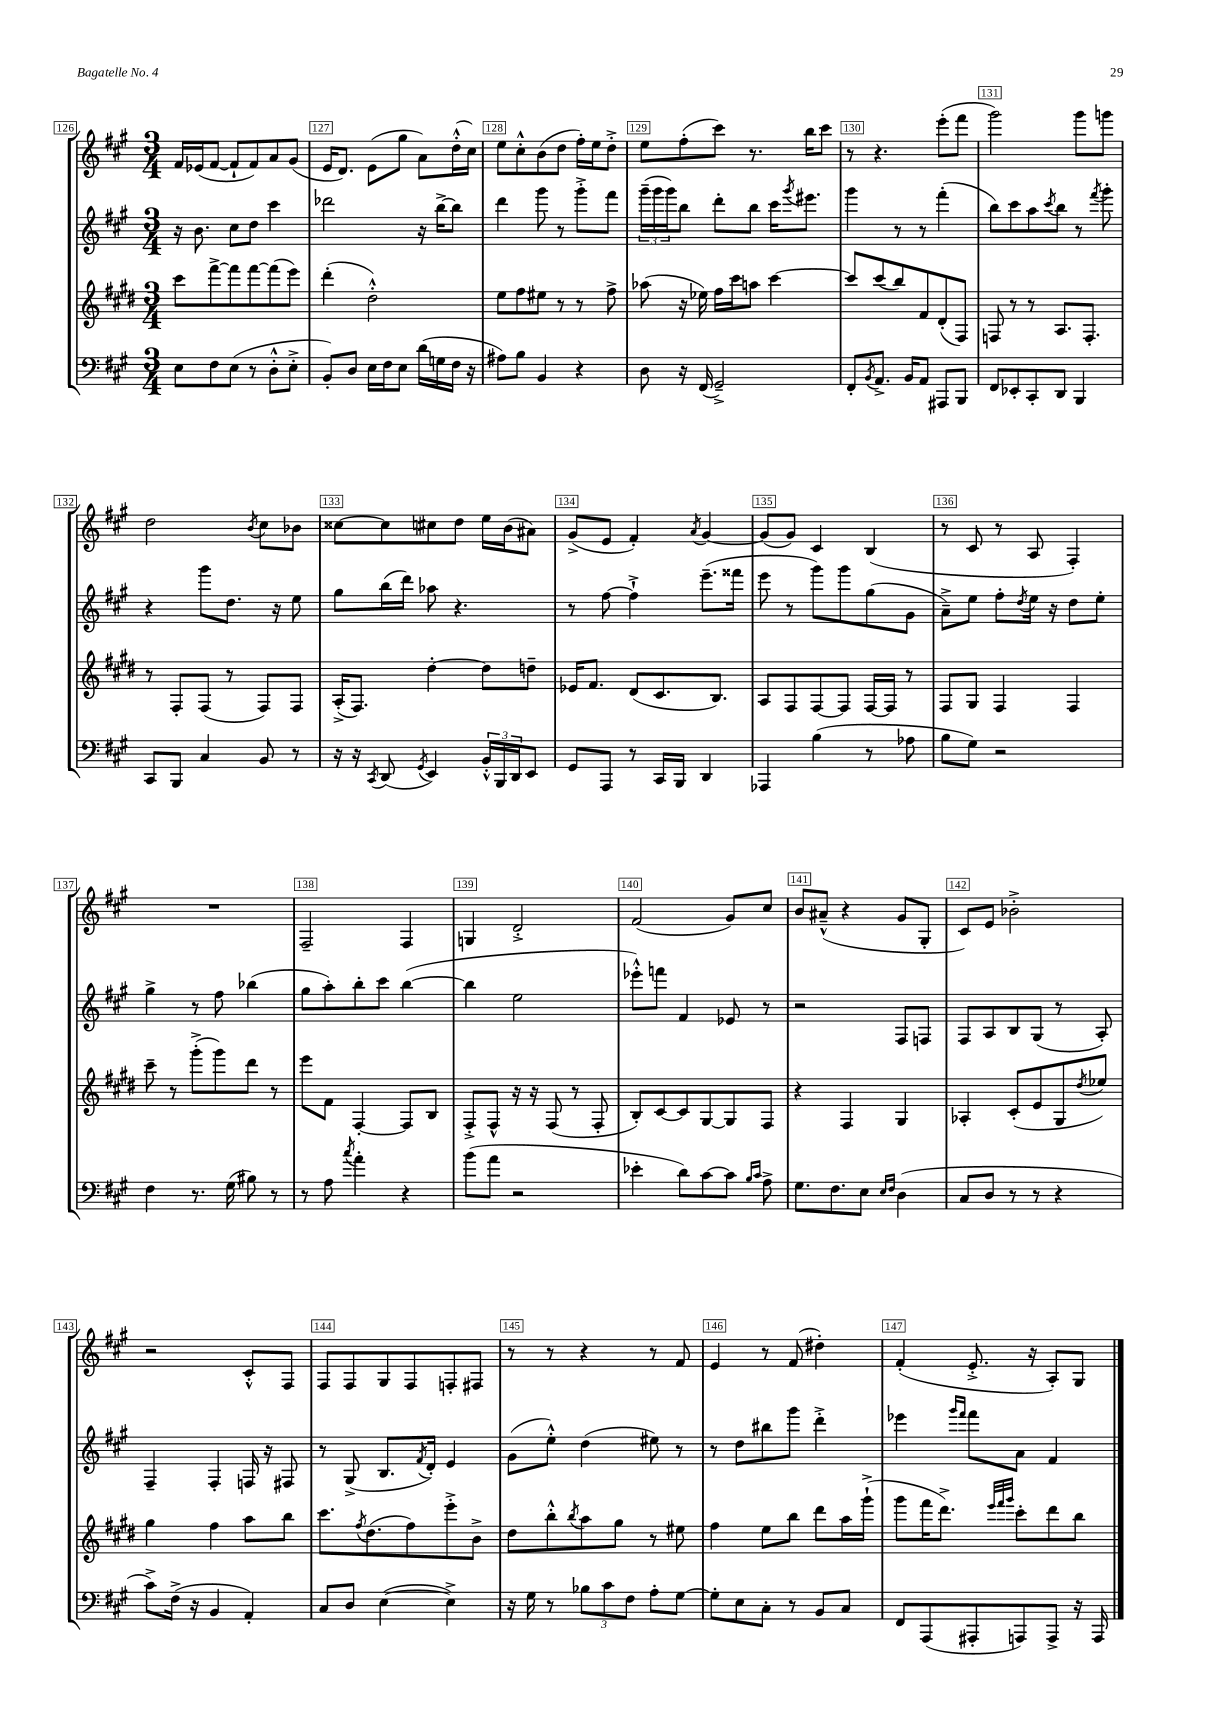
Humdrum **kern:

**kern	**kern	**kern	**kern
*part4	*part3	*part2	*part1
*staff4	*staff3	*staff2	*staff1
*clefF4	*clefG2	*clefG2	*clefG2
*k[f#c#g#]	*k[f#c#g#d#]	*k[f#c#g#]	*k[f#c#g#]
*M3/4	*M3/4	*M3/4	*M3/4
=126	=126	=126	=126
8E\L	8ccc#\L	16r	16f#/LL
.	.	8.b\	(16e-X/J
8F#\	[8fff#^\	.	[8f#/J
(8E\J	8fff#\]	8cc#\L	8f#`/L]
8r	[8fff#\	8dd\J	8f#/)
8D'^^\L	(8fff#\]	4ccc#\	8a/
8E'^\J	8eee\J)	.	(8g#/J
=127	=127	=127	=127
8BB'/L)	(4ddd#'\	2ddd-X\	16e/KL
.	.	.	8.d/J)
8D/J	.	.	.
16E\LL	2dd#'^^\)	.	(8e\L
16F#\J	.	.	.
8E\J	.	.	8gg#\J
(16d\LL	.	16r	8a\L)
16Gn\	.	[16bb^\KL	.
16F#\JJ	.	8bb\J]	(16dd'^^\L
16r	.	.	16cc#\JJ)
=128	=128	=128	=128
8A#X\L)	8ee\L	4ddd\	8ee\L
8B\J	8ff#\	.	8cc#'^^\
4BB/	8ee#X\J	8ggg#\	(8b\
.	8r	8r	8dd\J
4r	8r	8ggg#'^\L	16ff#'\LL)
.	.	.	16ee\J
.	8ff#^\	8fff#\J	8dd'^\J
=129	=129	=129	=129
8D\	(8aa-X\	(24ggg#~\LL	8ee\L
.	.	24ggg#\	.
.	.	24ggg#\J)	.
16r	16r	8bb\J	(8ff#'\
(16FF#/	16ee-X\)	.	.
2GG#~^/)	16ff#\LL	8ddd'\L	8ccc#\J)
.	16ccc#\J	.	.
.	8aan\J	8bb\J	8.r
.	[4ccc#\	16ccc#\KL	.
.	.	8qggg#/	.
.	.	8.eee#X\J	16bb\KL
.	.	.	8ccc#\J
=130	=130	=130	=130
8FF#'/L	8ccc#/L]	4ggg#\	8r
8qBB/	.	.	.
8.AA^/J	(8ccc#/	.	4.r
.	8bb/)	8r	.
16BB/KL	.	.	.
8AA/J	8f#/	8r	.
8AAA#X/L	(8d#'/	(4fff#'\	(8eee'\L
8BBB/J	8F#/J)	.	8fff#\J
=131	=131	=131	=131
8FF#/L	8Fn/	8bb\L)	2ggg#\)
8EE-X'/	8r	8ccc#\	.
8CC#'/	8r	8aa\	.
.	.	8qccc#/	.
8DD/J	8.A/L	8bb\J	.
4BBB/	.	8r	8ggg#\L
.	8.F'/J	.	.
.	.	8qfff#/	.
.	.	8ggg#'\	8gggn\J
!!LO:LB:g=z
=132	=132	=132	=132
8CC#/L	8r	4r	2dd\
8BBB/J	8F#'/L	.	.
4C#/	(8F#/J	8ggg#\L	.
.	8r	8.dd\J	.
.	.	.	8qb/
8BB/	8F#/L)	.	8cc#\L
.	.	16r	.
8r	8F#/J	8ee\	8b-X\J
=133	=133	=133	=133
16r	(16A'^/KL	8gg#\L	[8cc##X\L
16r	8.F#/J)	.	.
8qCC#/	.	.	.
(8DD/	.	(16bb\L	8cc##\]
.	.	16ddd\JJ)	.
8qGG#/	.	.	.
4EE/)	[4dd#'\	8aa-X\	8cc#X\
.	.	4.r	8dd\J
24BB'^^/LL	8dd#\L]	.	16ee\LL
24BBB/	.	.	.
.	.	.	(16b\J
24DD/J	.	.	.
8EE/J	8ddn~\J	.	8a#X\J)
=134	=134	=134	=134
8GG#/L	16e-X/KL	8r	(8g#^/L
.	8.f#/J	.	.
8AAA/J	.	[8ff#\	8e/J
8r	(8d#/L	4ff#`^\]	4f#'/)
16CC#/LL	8.c#/	.	.
16BBB/JJ	.	.	.
.	.	.	8qa/
4DD/	.	(8.eee~\L	[4g#/
.	8.B/J)	.	.
.	.	16fff##X\Jk	.
=135	=135	=135	=135
4AAA-X/	8A/L	8eee\	(8g#/L]
.	8F#/	8r	8g#/J)
(4B\	[8F#/	8ggg#\L)	4c#/
.	8F#/J]	8ggg#\	.
8r	[16F#/LL	(8gg#\	(4B/
.	16F#/JJ]	.	.
8A-X\	8r	8g#\J	.
=136	=136	=136	=136
8B\L	8F#/L	8a~^\L)	8r
8G#\J)	8G#/J	8ee\J	8c#/
2r	4F#/	8ff#'\L	8r
.	.	8qdd/	.
.	.	16ee\Jk	8A/
.	.	16r	.
.	4F#/	8dd\L	4F#'/)
.	.	8ee'\J	.
!!LO:LB:g=z
=137	=137	=137	=137
4F#\	8ccc#~\	4gg#^\	2.r
.	8r	.	.
8.r	(8ggg#'^\L	8r	.
.	8ggg#\)	8ff#\	.
(16G#\	.	.	.
8B#X\)	8ddd#\J	(4bb-X\	.
8r	8r	.	.
=138	=138	=138	=138
8r	8eee\L	8gg#\L	2F#~/
8A\	8f#\J	8aa'\)	.
8qcc#/	.	.	.
4a'\	[4F#'/	8bb'\	.
.	.	8ccc#\J	.
4r	8F#/L]	([4bb\	4F#/
.	8B/J	.	.
=139	=139	=139	=139
(8b\L	8F#'^/L	4bb\]	4Gn/
8a\J	8F#^^/J	.	.
2r	16r	2ee\	2d'^/
.	16r	.	.
.	(8F#/	.	.
.	8r	.	.
.	8F#'/	.	.
=140	=140	=140	=140
4e-X'\	8B'/L)	8eee-X'^^\L)	(2f#/
.	[8c#/	8fffn\J	.
8d\L)	8c#/]	4f#/	.
[8c#\	[8G#/	.	.
8c#\J]	8G#/]	8e-X/	8g#/L)
16qqB/LL	.	.	.
16qqc#/JJ	.	.	.
8A^\	8F#/J	8r	8cc#/J
=141	=141	=141	=141
8.G#\L	4r	2r	8b/L
.	.	.	(8a#X~^^/J
8.F#\	.	.	.
.	4F#/	.	4r
8E\J	.	.	.
16qqE/LL	.	.	.
16qqF#/JJ	.	.	.
(4D\	4G#/	8F#/L	8g#/L
.	.	8Fn/J	8G#'/J
=142	=142	=142	=142
8C#/L	4A-X'/	8F#/L	8c#/L)
8D/J	.	8A/	8e/J
8r	(8c#'/L	8B/	2b-X'^\
8r	8e/	(8G#/J	.
4r	8G#/	8r	.
.	8qdd#/	.	.
.	8ee-X/J)	8A'/)	.
!!LO:LB:g=z
=143	=143	=143	=143
8c#^\L)	4gg#\	4F#~/	2r
(16F#^\Jk	.	.	.
16r	.	.	.
4BB/	4ff#\	4F#'/	.
4AA'/)	8aa\L	16Fn/	8c#'^^/L
.	.	16r	.
.	8bb\J	8F#X/	8F#/J
=144	=144	=144	=144
8C#/L	8.ccc#\L	8r	8F#/L
8D/J	.	(8G#^/	8F#/
.	8qff#/	.	.
.	(8.dd#\	.	.
([4E\	.	8.B/L	8G#/
.	8ff#\)	.	8F#/
.	.	8qf#/	.
.	.	16d'/Jk)	.
4E^\])	8eee'^\	4e/	8Fn'/
.	8b^\J	.	8F#X/J
=145	=145	=145	=145
16r	8dd#\L	(8g#\L	8r
16G#\	.	.	.
8r	8bb'^^\	8ee'^^\J)	8r
.	8qbb/	.	.
12B-X\L	8aa\	(4dd\	4r
12c#\	.	.	.
.	8gg#\J	.	.
12F#\J	.	.	.
8A'\L	8r	8ee#X\)	8r
[8G#\J	8ee#X\	8r	8f#/
=146	=146	=146	=146
8G#'\L]	4ff#\	8r	4e/
8E\	.	8dd\L	.
8C#'\J	8ee\L	8bb#X\	8r
8r	8bb\J	8ggg#\J	(8f#/
8BB/L	8ddd#\L	4ddd'^\	4dd#X'\)
8C#/J	16aa\L	.	.
.	(16ggg#`^\JJ	.	.
=147	=147	=147	=147
8FF#/L	8ggg#\L	4eee-X\	(4f#'/
(8AAA/	16fff#\K	.	.
.	8.ddd#^\J)	.	.
.	.	16qqggg#/LL	.
.	.	16qqfff#/JJ	.
8AAA#X'/	.	8fff#\L	8.e'^/
.	32qqeee/LLL	.	.
.	32qqfff#/	.	.
.	32qqggg#/JJJ	.	.
8AAAn/)	8ccc#'\L	8a\J	.
.	.	.	16r
8AAA^/J	8ddd#\	4f#/	8A'/L)
16r	8bb\J	.	8G#/J
16AAA/	.	.	.
==	==	==	==
*-	*-	*-	*-
